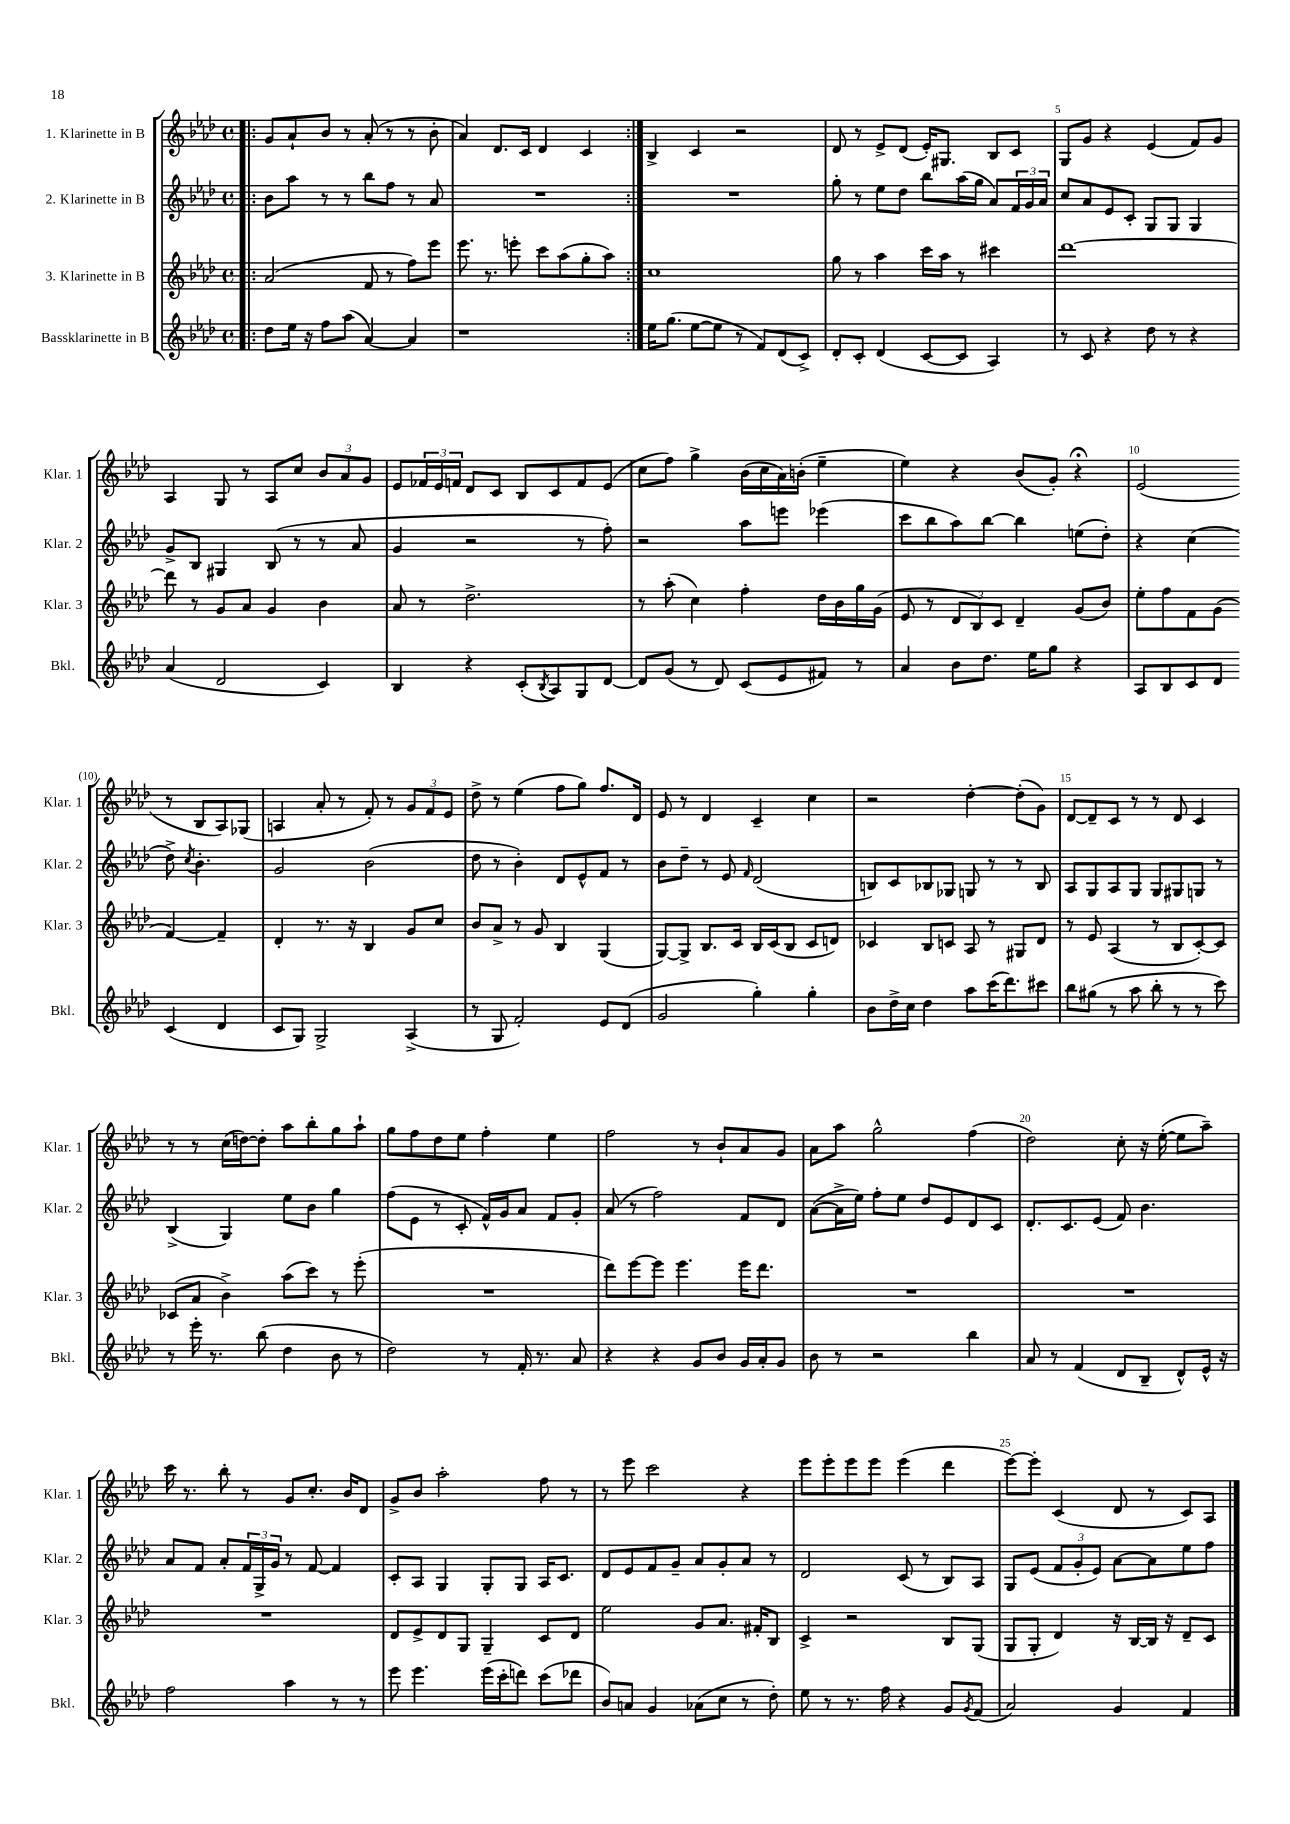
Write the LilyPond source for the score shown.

<<
\new StaffGroup <<
\new Staff = "s0" \with { instrumentName = "1. Klarinette in B" shortInstrumentName = "Klar. 1" } {
    \clef treble \key aes \major \defaultTimeSignature \time 4/4
    \repeat volta 2 { \bar ".|:" g'8 aes'8-! bes'8 r8 aes'8-.( r8 r8 bes'8-. |
    aes'4) des'8. c'16 des'4 c'4 | }
    bes4-> c'4 r2 |
    des'8 r8 ees'8-> des'8( ees'16-.) gis8. bes8 c'8 |
    g8 g'8 r4 ees'4( f'8) g'8 |
    aes4 g8 r8 aes8 c''8 \tuplet 3/2 { bes'8 aes'8 g'8 } |
    ees'8 \tuplet 3/2 { fes'16 ees'16 f'16 } des'8 c'8 bes8 c'8 f'8 ees'8( |
    c''8 f''8) g''4-> bes'16( c''16 aes'16) b'16-.( ees''4-- |
    ees''4) r4 bes'8( g'8-.) r4\fermata |
    ees'2( r8 bes8 aes8) ges8( |
    a4 aes'8-. r8 f'8-.) r8 \tuplet 3/2 { g'8 f'8 ees'8 } |
    des''8-> r8 ees''4( f''8 g''8) f''8. des'16 |
    ees'8 r8 des'4 c'4-- c''4 |
    r2 des''4~-. des''8-.( g'8) |
    des'8~ des'8-- c'8 r8 r8 des'8 c'4 |
    r8 r8 c''16( d''16~) d''8-. aes''8 bes''8-. g''8 aes''8-! |
    g''8 f''8 des''8 ees''8 f''4-. ees''4 |
    f''2 r8 bes'8-! aes'8 g'8 |
    aes'8 aes''8 g''2-^ f''4( |
    des''2) c''8-. r16 ees''16~-.( ees''8 aes''8--) |
    c'''16 r8. bes''8-. r8 g'8 c''8.-. bes'16 des'8 |
    g'8-> bes'8 aes''2-. f''8 r8 |
    r8 ees'''8 c'''2 r4 |
    ees'''8 ees'''8-. ees'''8 ees'''8 ees'''4( des'''4 |
    ees'''8~) ees'''8-. c'4( des'8 r8 c'8) aes8 \bar "|." |
}
\new Staff = "s1" \with { instrumentName = "2. Klarinette in B" shortInstrumentName = "Klar. 2" } {
    \clef treble \key aes \major \defaultTimeSignature \time 4/4
    \repeat volta 2 { \bar ".|:" bes'8 aes''8 r8 r8 bes''8 f''8 r8 aes'8 |
    R1 | }
    R1 |
    g''8-. r8 ees''8 des''8 bes''8 aes''16( g''16 aes'8) \tuplet 3/2 { f'16 g'16 aes'16 } |
    c''8 aes'8 ees'8 c'8-. g8 g8 g4 |
    g'8-> bes8 gis4 bes8( r8 r8 aes'8 |
    g'4 r2 r8 f''8-.) |
    r2 aes''8 e'''8 ees'''4( |
    c'''8 bes''8 aes''8) bes''8~ bes''4 e''8( des''8-.) |
    r4 c''4( des''8->) \acciaccatura { c''8 } bes'4.-. |
    g'2 bes'2( |
    des''8 r8 bes'4-.) des'8 ees'8-^ f'8 r8 |
    bes'8 des''8-- r8 ees'8 \grace { f'16 } des'2( |
    b8) c'8 bes8 ges8 g8 r8 r8 bes8 |
    aes8 g8 aes8 g8 g8 gis8 g8 r8 |
    bes4->( g4) ees''8 bes'8 g''4 |
    f''8( ees'8 r8 c'8-. f'16-^) g'16 aes'8 f'8 g'8-. |
    aes'8( r8 f''2) f'8 des'8 |
    aes'8~( aes'16-> ees''16) f''8-. ees''8 des''8 ees'8 des'8 c'8 |
    des'8.-. c'8. ees'8( f'8) bes'4. |
    aes'8 f'8 aes'8-. \tuplet 3/2 { f'16 g16-> g'16 } r8 f'8~ f'4 |
    c'8-. aes8 g4 g8-. g8 aes16 c'8. |
    des'8 ees'8 f'8 g'8-- aes'8 g'8-. aes'8 r8 |
    des'2 c'8( r8 bes8) aes8 |
    g8 ees'8( \tuplet 3/2 { f'8 g'8-. ees'8) } aes'8~ aes'8 ees''8 f''8 \bar "|." |
}
\new Staff = "s2" \with { instrumentName = "3. Klarinette in B" shortInstrumentName = "Klar. 3" } {
    \clef treble \key aes \major \defaultTimeSignature \time 4/4
    \repeat volta 2 { \bar ".|:" aes'2( f'8 r8 f''8) ees'''8 |
    ees'''8. r8. e'''8-. c'''8 aes''8( g''8-. aes''8) | }
    c''1 |
    g''8 r8 aes''4 c'''16 aes''16 r8 cis'''4 |
    des'''1~ |
    des'''8 r8 g'8 aes'8 g'4 bes'4 |
    aes'8 r8 des''2.-> |
    r8 aes''8-.( c''4) f''4-. des''16 bes'16 g''16 g'16( |
    ees'8 r8 \tuplet 3/2 { des'8 bes8) c'8 } des'4-- g'8( bes'8) |
    ees''8-. f''8 f'8 g'8( f'4~) f'4-- |
    des'4-. r8. r16 bes4 g'8 c''8 |
    bes'8 aes'8-> r8 g'8 bes4 g4( |
    g8~) g8-> bes8. c'16 bes16 c'16( bes8 c'8 d'8) |
    ces'4 bes8 c'8 aes8 r8 gis8 des'8 |
    r8 ees'8 aes4( r8 bes8 c'8~-.) c'8 |
    ces'8( aes'8 bes'4->) aes''8( c'''8) r8 ees'''8-.( |
    R1 |
    des'''8) ees'''8~ ees'''8 ees'''4. ees'''16 des'''8. |
    R1 |
    R1 |
    R1 |
    des'8 ees'8-> des'8 g8 g4-- c'8 des'8 |
    ees''2 g'8 aes'8. fis'16-. bes8 |
    c'4-> r2 bes8 g8( |
    g8 g8-. des'4) r16 bes16~ bes16 r16 des'8-- c'8 \bar "|." |
}
\new Staff = "s3" \with { instrumentName = "Bassklarinette in B" shortInstrumentName = "Bkl." } {
    \clef treble \key aes \major \defaultTimeSignature \time 4/4
    \repeat volta 2 { \bar ".|:" des''8 ees''16 r16 f''8 aes''8( aes'4~) aes'4 |
    r1 | }
    ees''16 g''8.( ees''8~ ees''8 r8 f'8) des'8( c'8->) |
    des'8-. c'8-. des'4( c'8~ c'8 aes4) |
    r8 c'8 r4 des''8 r8 r4 |
    aes'4( des'2 c'4) |
    bes4 r4 c'8-.( \acciaccatura { bes8 } aes8) g8 des'8~ |
    des'8 g'8( r8 des'8) c'8( ees'8 fis'8) r8 |
    aes'4 bes'8 des''8. ees''16 g''8 r4 |
    aes8 bes8 c'8 des'8 c'4( des'4 |
    c'8 g8) g2-> aes4->( |
    r8 g8 f'2-.) ees'8 des'8( |
    g'2 g''4-.) g''4-. |
    bes'8 des''16-> c''16 des''4 aes''8 c'''16( des'''8.) cis'''8 |
    bes''8 gis''8( r8 aes''8 bes''8-. r8 r8 c'''8) |
    r8 ees'''16-. r8. bes''8( des''4 bes'8 r8 |
    des''2) r8 f'16-. r8. aes'8 |
    r4 r4 g'8 bes'8 g'16 aes'16-. g'8 |
    bes'8 r8 r2 bes''4 |
    aes'8 r8 f'4( des'8 bes8-- des'8-^) ees'16-^ r16 |
    f''2 aes''4 r8 r8 |
    ees'''8 ees'''4. ees'''16( c'''16-. d'''8) c'''8( des'''8 |
    bes'8) a'8 g'4 aes'8( c''8 r8 des''8-.) |
    ees''8 r8 r8. f''16 r4 g'8 \acciaccatura { g'8 } f'8( |
    aes'2) g'4 f'4 \bar "|." |
}
>>
>>
\layout { \context { \Score \override BarNumber.break-visibility = ##(#f #t #t) barNumberVisibility = #(every-nth-bar-number-visible 5) } }
